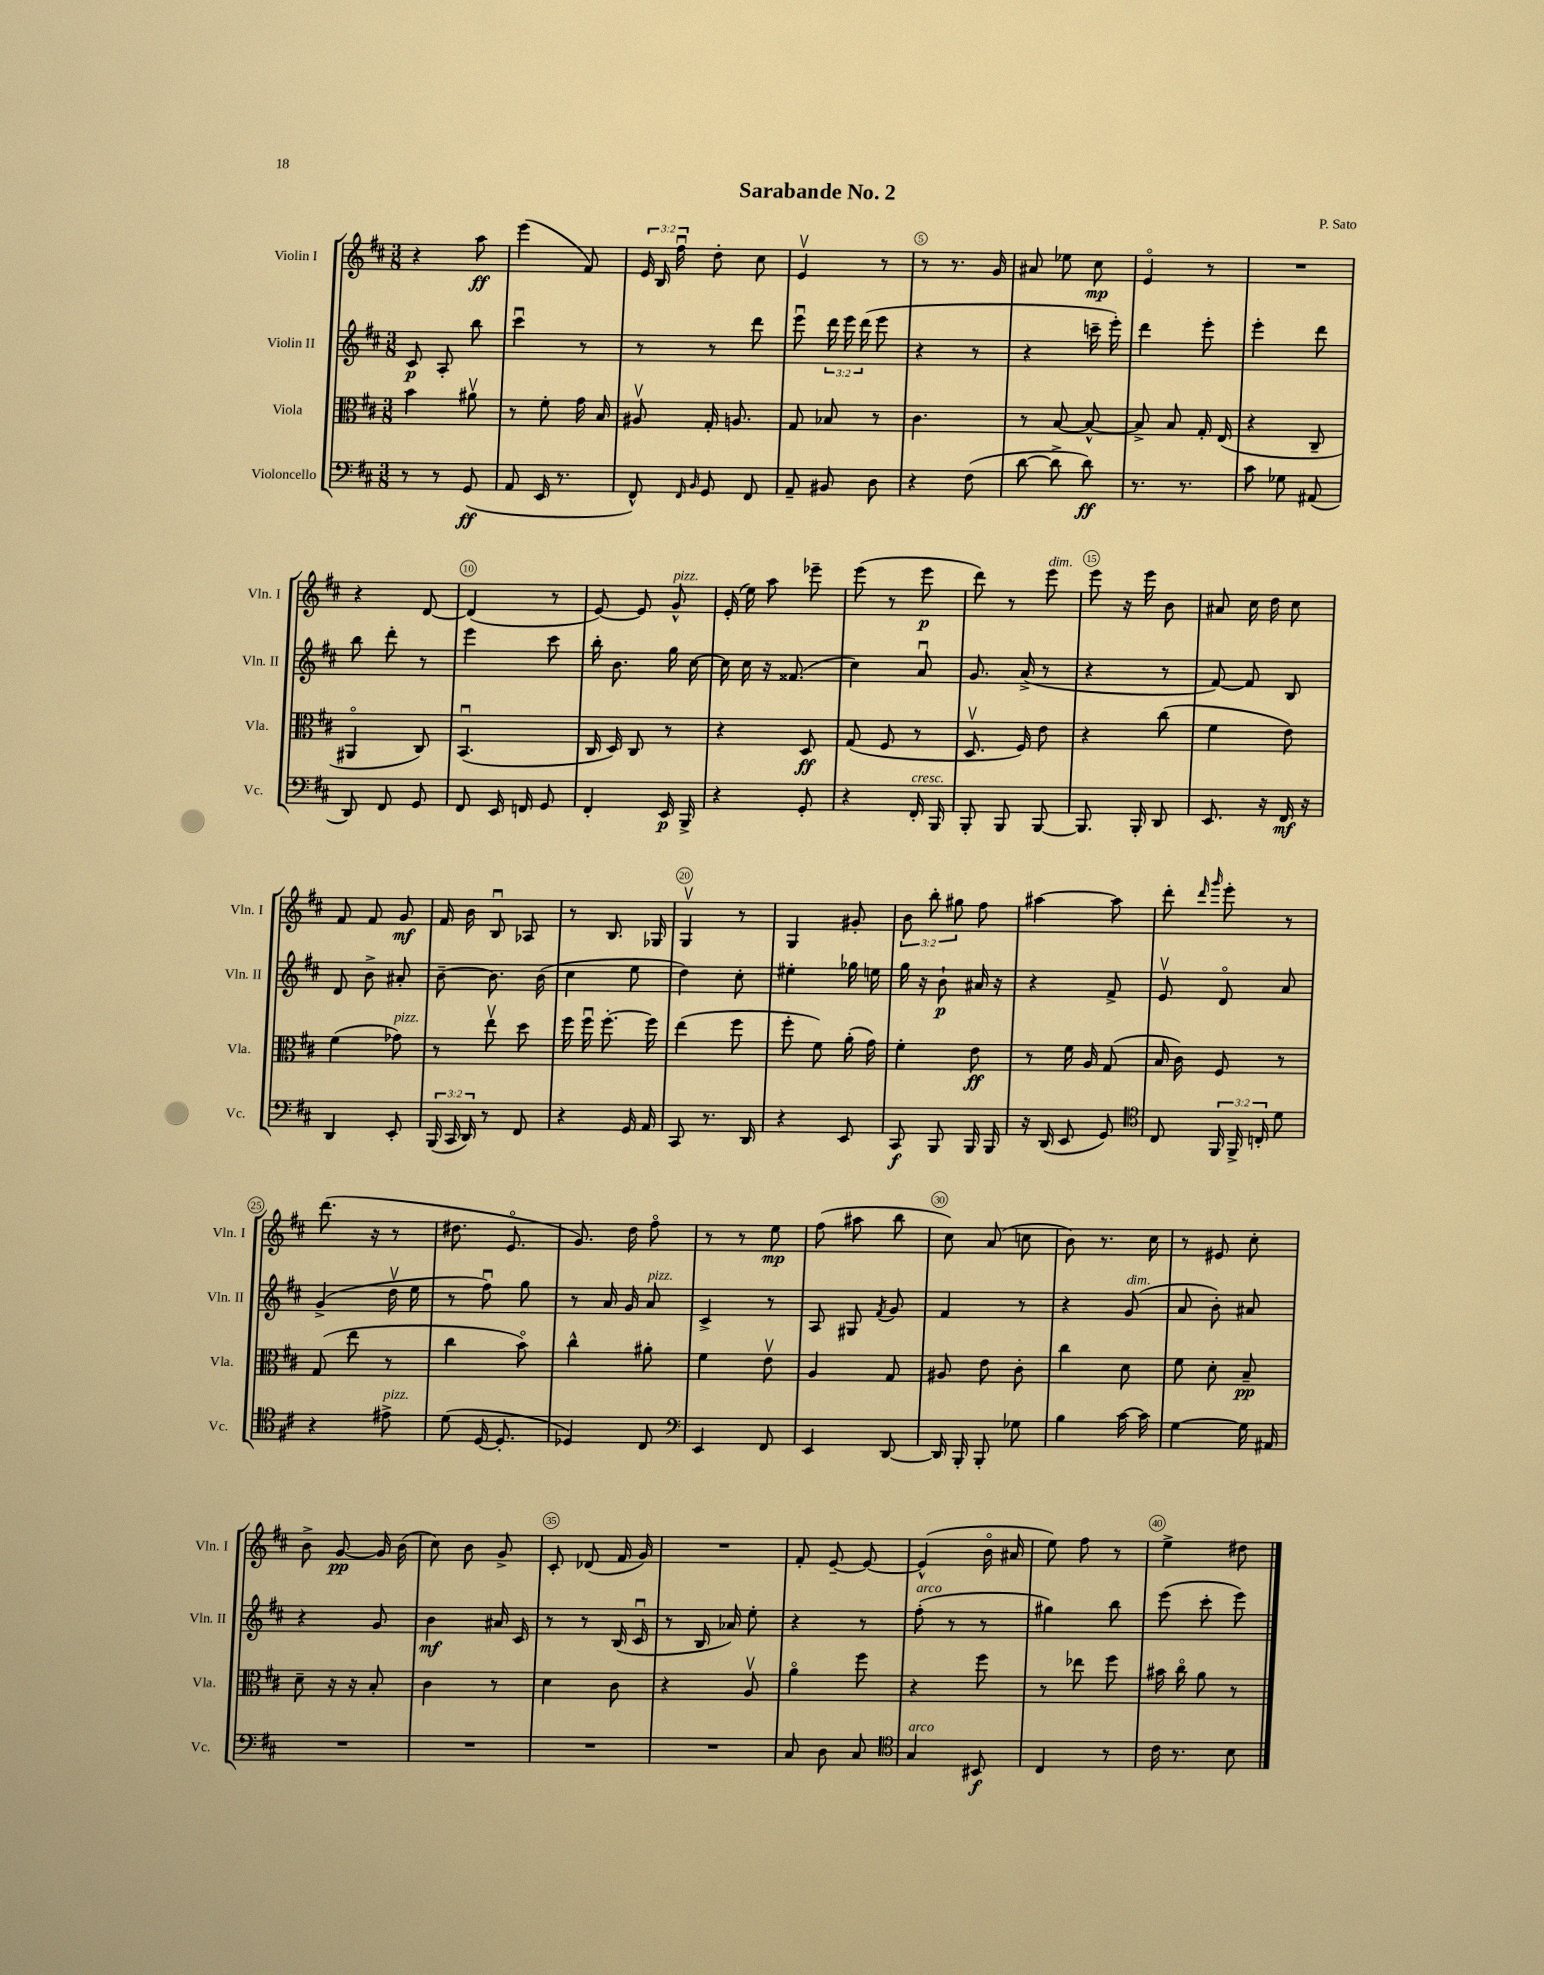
\header { title = "Sarabande No. 2" composer = "P. Sato" }
<<
\new StaffGroup <<
\new Staff = "s0" \with { instrumentName = "Violin I" shortInstrumentName = "Vln. I" } {
    \clef treble \key d \major \numericTimeSignature \time 3/8 \override Staff.TupletNumber.text = #tuplet-number::calc-fraction-text
    \autoBeamOff r4 a''8\ff |
    e'''4( fis'8) |
    \tuplet 3/2 { e'16 b16 fis''16\downbow } d''8-. cis''8 |
    e'4\upbow r8 |
    r8 r8. g'16 |
    ais'8 ees''8 cis''8\mp |
    e'4\flageolet r8 |
    R4. |
    r4 d'8~ |
    d'4( r8 |
    e'8~) e'8 g'8-^^\markup { \italic "pizz." } |
    e'16-.( e''16) a''8 ees'''8-- |
    e'''8( r8 e'''8\p |
    d'''8) r8 e'''8^\markup { \italic "dim." } |
    e'''8 r16 e'''16 b'8 |
    ais'8 cis''16 d''16 cis''8 |
    fis'8 fis'8 g'8\mf |
    fis'16 b'16 b8\downbow aes8 |
    r8 b8. ges16 |
    g4\upbow r8 |
    g4 gis'8-. |
    \tuplet 3/2 { b'8 b''8-. gis''8 } fis''8 |
    ais''4~ ais''8 |
    d'''8-. \grace { d'''16 g'''16 } e'''8-. r8 |
    d'''8.( r16 r8 |
    dis''8. e'8.\flageolet |
    g'8.) d''16 fis''8\flageolet |
    r8 r8 e''8\mp |
    fis''8( ais''8 b''8 |
    cis''8) a'8( c''8 |
    b'8) r8. cis''16 |
    r8 eis'8 cis''8-. |
    b'8-> g'8~\pp g'16 b'16( |
    cis''8) b'8 g'8-> |
    cis'8-. des'8( fis'16 g'16) |
    R4. |
    fis'8-. e'8~-- e'8~ |
    e'4-^( b'16\flageolet ais'16 |
    e''8) fis''8 r8 |
    e''4-> dis''8 \bar "|." |
}
\new Staff = "s1" \with { instrumentName = "Violin II" shortInstrumentName = "Vln. II" } {
    \clef treble \key d \major \numericTimeSignature \time 3/8 \override Staff.TupletNumber.text = #tuplet-number::calc-fraction-text
    \autoBeamOff cis'8\p a8-. b''8 |
    cis'''4\downbow r8 |
    r8 r8 d'''8 |
    e'''8\downbow \tuplet 3/2 { d'''16 e'''16 d'''16( } e'''8 |
    r4 r8 |
    r4 c'''16-- e'''16-.) |
    d'''4 e'''8-. |
    e'''4-. d'''8 |
    b''8 d'''8-. r8 |
    e'''4 cis'''8 |
    b''16-. b'8. g''16 cis''16~ |
    cis''16 cis''16 r16 fisis'8.( |
    cis''4) a'8\downbow |
    g'8. a'16->( r8 |
    r4 r8 |
    fis'8~) fis'8 b8 |
    d'8 b'8-> ais'8-. |
    b'8~-- b'8. b'16( |
    cis''4 e''8 |
    d''4) cis''8-. |
    eis''4-. ges''16 e''16 |
    g''16 r16 b'8-!\p ais'16 r16 |
    r4 fis'8-> |
    e'8\upbow d'8\flageolet a'8 |
    g'4->( d''16\upbow e''16 |
    r8 fis''8\downbow) g''8 |
    r8 a'16 g'16 a'8^\markup { \italic "pizz." } |
    cis'4-> r8 |
    a8 gis8 \acciaccatura { fis'8 } g'8 |
    fis'4 r8 |
    r4 g'8^\markup { \italic "dim." }( |
    a'8 b'8-.) ais'8 |
    r4 g'8 |
    b'4\mf ais'16 cis'16 |
    r8 r8 b16( cis'16\downbow |
    r8 b16 aes'16) e''8-. |
    r4 r8 |
    fis''8-.^\markup { \italic "arco" }( r8 r8 |
    gis''4) b''8 |
    e'''8( cis'''8-. e'''8) \bar "|." |
}
\new Staff = "s2" \with { instrumentName = "Viola" shortInstrumentName = "Vla." } {
    \clef alto \key d \major \numericTimeSignature \time 3/8
    \autoBeamOff b'4 ais'8\upbow |
    r8 fis'8-. g'16 b16 |
    ais8\upbow g16-. a8. |
    g8 bes8 r8 |
    cis'4. |
    r8 b8~ b8~-^ |
    b8-> b8 g16-. e16( |
    r4 cis8-- |
    ais,4\flageolet cis8) |
    b,4.\downbow( |
    cis16 d16) cis8 r8 |
    r4 d8\ff |
    g8( fis8 r8 |
    d8.\upbow fis16) e'8 |
    r4 cis''8( |
    fis'4 e'8) |
    fis'4( ges'8^\markup { \italic "pizz." }) |
    r8 e''8\upbow d''8 |
    fis''16 fis''16\downbow fis''8.~-. fis''16 |
    e''4( fis''8 |
    fis''8-. fis'8) a'16-.( g'16) |
    fis'4-. e'8\ff |
    r8 fis'16 a16 g8( |
    b16 cis'16) fis8 r8 |
    g8( e''8 r8 |
    cis''4 b'8\flageolet) |
    cis''4-^ ais'8-. |
    fis'4 e'8\upbow |
    a4 g8 |
    ais8 e'8 cis'8-. |
    cis''4 d'8 |
    fis'8 d'8-. b8--\pp |
    d'8-- r16 r16 b8-. |
    cis'4 r8 |
    d'4 cis'8 |
    r4 a8\upbow |
    a'4\flageolet fis''8 |
    r4 fis''8 |
    r8 ees''8 fis''8 |
    bis'16 cis''16\flageolet a'8 r8 \bar "|." |
}
\new Staff = "s3" \with { instrumentName = "Violoncello" shortInstrumentName = "Vc." } {
    \clef bass \key d \major \numericTimeSignature \time 3/8 \override Staff.TupletNumber.text = #tuplet-number::calc-fraction-text
    \autoBeamOff r8 r8 g,8\ff( |
    a,8 e,16 r8. |
    fis,8-^) \grace { fis,16 b,16 } g,8 fis,8 |
    a,8-- bis,8 d8 |
    r4 fis8( |
    d'8~ d'8-> d'8\ff) |
    r8. r8. |
    cis'8 ges8 ais,8( |
    d,8) fis,8 g,8 |
    fis,8 e,16 f,16 g,8 |
    fis,4-. e,16\p b,,16-> |
    r4 g,8-. |
    r4 fis,16-.^\markup { \italic "cresc." } b,,16 |
    b,,8-. b,,8 b,,8~ |
    b,,8. b,,16-. d,8 |
    e,8. r16 fis,16\mf r16 |
    d,4 e,8-. |
    \tuplet 3/2 { b,,16( cis,16 d,16) } r8 fis,8 |
    r4 g,16 a,16 |
    cis,8 r8. d,16 |
    r4 e,8 |
    cis,8\f b,,8 b,,16 b,,16 |
    r16 d,16( e,8 g,8) |
    \clef tenor cis8 \tuplet 3/2 { fis,16 fis,16-> c16-. } d'8 |
    r4 eis'8->^\markup { \italic "pizz." } |
    d'8( d16~ d8.-. |
    des4) cis8 |
    \clef bass e,4 fis,8 |
    e,4 d,8~ |
    d,16 b,,16-. b,,8-. ges8 |
    b4 cis'16~ cis'16 |
    g4~ g16 ais,16 |
    R4. |
    R4. |
    R4. |
    R4. |
    cis8 d8 cis8 |
    \clef tenor g4^\markup { \italic "arco" } bis,8\f |
    cis4 r8 |
    cis'16 r8. b8 \bar "|." |
}
>>
>>
\layout { \context { \Score \override BarNumber.break-visibility = ##(#f #t #t) barNumberVisibility = #(every-nth-bar-number-visible 5) \override BarNumber.stencil = #(make-stencil-circler 0.1 0.3 ly:text-interface::print) } }
